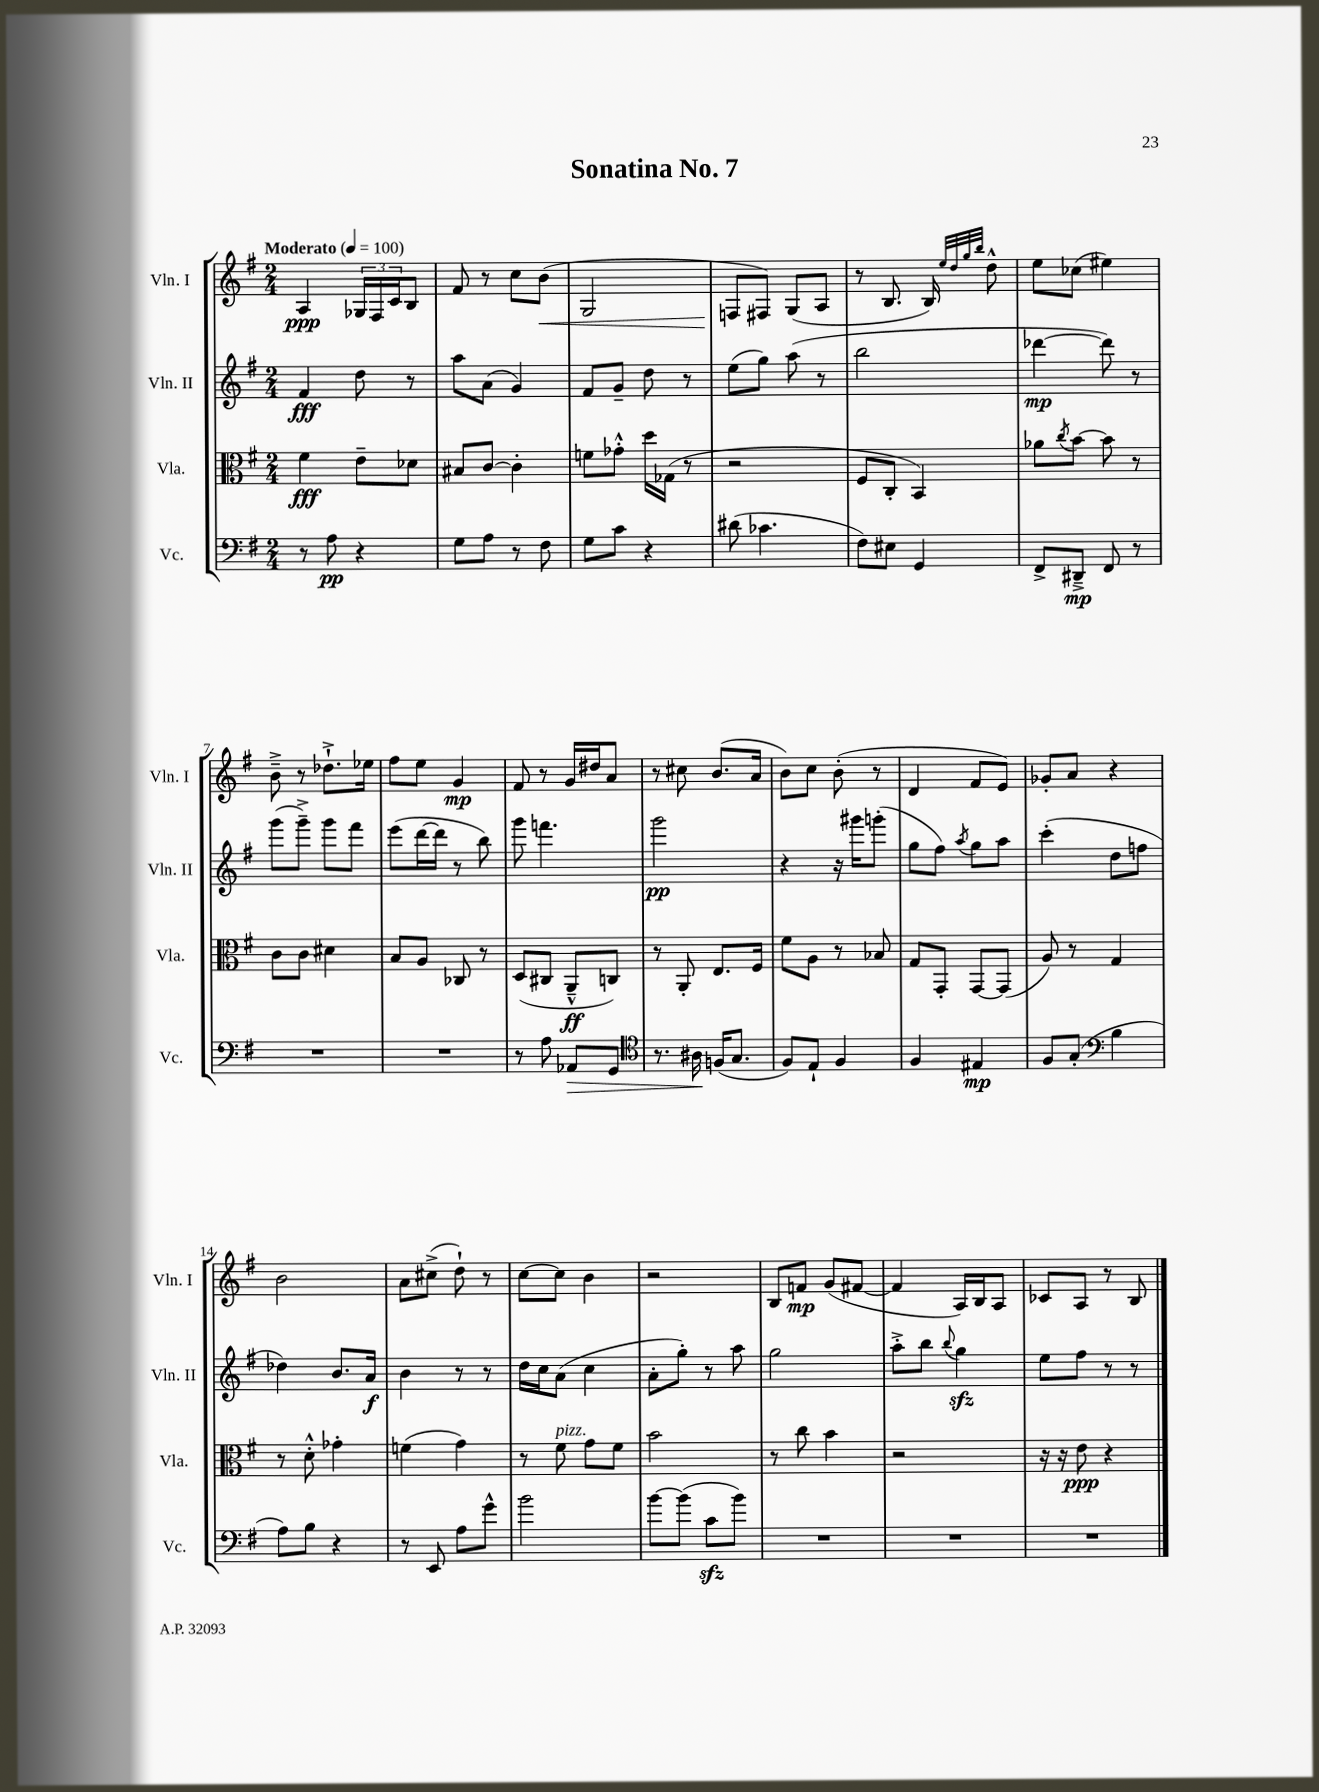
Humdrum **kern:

**kern	**dynam	**kern	**dynam	**kern	**dynam	**kern	**dynam
*part4	*part4	*part3	*part3	*part2	*part2	*part1	*part1
*staff4	*staff4	*staff3	*staff3	*staff2	*staff2	*staff1	*staff1
*I"Vc.	*	*I"Vla.	*	*I"Vln. II	*	*I"Vln. I	*
*I'Vc.	*	*I'Vla.	*	*I'Vln. II	*	*I'Vln. I	*
*clefF4	*	*clefC3	*	*clefG2	*	*clefG2	*
*k[f#]	*	*k[f#]	*	*k[f#]	*	*k[f#]	*
*M2/4	*	*M2/4	*	*M2/4	*	*M2/4	*
*MM100	*	*MM100	*	*MM100	*	*MM100	*
=1	=1	=1	=1	=1	=1	=1	=1
!	!	!	!	!	!	!LO:TX:a:B:t=Moderato	!
8r	.	4f#\	fff	4f#/	fff	4A/	ppp
8A\	pp	.	.	.	.	.	.
4r	.	8e~\L	.	8dd\	.	24G-X/LL	.
.	.	.	.	.	.	24F#/	.
.	.	.	.	.	.	24c/J	.
.	.	8d-X\J	.	8r	.	8B/J	.
=2	=2	=2	=2	=2	=2	=2	=2
8G\L	.	8B#X/L	.	8aa\L	.	8f#/	.
8A\J	.	[8c/J	.	(8a\J	.	8r	.
8r	.	4c'\]	.	4g/)	.	8cc\L	.
!	!	!	!	!	!	!	!LO:HP:b
8F#\	.	.	.	.	.	(8b\J	<
=3	=3	=3	=3	=3	=3	=3	=3
8G\L	.	8fn\L	.	8f#/L	.	2G/	.
8c\J	.	8g-X'^^\J	.	8g~/J	.	.	.
4r	.	16dd\LL	.	8dd\	.	.	.
.	.	(16G-X\JJ	.	.	.	.	.
.	.	8r	.	8r	.	.	.
=4	=4	=4	=4	=4	=4	=4	=4
(8d#X\	.	2r	.	(8ee\L	.	8Fn/L	.
4.c-X\	.	.	.	8gg\J)	.	8F#X/J)	[
.	.	.	.	(8aa\	.	(8G/L	.
.	.	.	.	8r	.	8A/J	.
=5	=5	=5	=5	=5	=5	=5	=5
8F#\L)	.	8F#/L	.	2bb\	.	8r	.
8E#X\J	.	8C'/J	.	.	.	8.B/	.
4GG/	.	4BB/)	.	.	.	.	.
.	.	.	.	.	.	16B/)	.
.	.	.	.	.	.	32qqee/LLL	.
.	.	.	.	.	.	32qqdd/	.
.	.	.	.	.	.	32qqgg/	.
.	.	.	.	.	.	32qqbb/JJJ	.
.	.	.	.	.	.	8dd^^\	.
=6	=6	=6	=6	=6	=6	=6	=6
8FF#^/L	.	8a-X\L	.	[4ddd-X\	mp	8ee\L	.
.	.	8qcc/	.	.	.	.	.
8DD#X~^/J	mp	[8b\J	.	.	.	(8cc-X\J	.
8FF#/	.	8b\]	.	8ddd-\])	.	4ee#X\)	.
8r	.	8r	.	8r	.	.	.
!!LO:LB:g=z
=7	=7	=7	=7	=7	=7	=7	=7
2r	.	8c\L	.	(8ggg\L	.	8b~^\	.
.	.	8c\J	.	8ggg~^\J)	.	8r	.
.	.	4d#X\	.	8ggg\L	.	8.dd-X`^\L	.
.	.	.	.	8fff#\J	.	.	.
.	.	.	.	.	.	16ee-X\Jk	.
=8	=8	=8	=8	=8	=8	=8	=8
2r	.	8B/L	.	(8eee\L	.	8ff#\L	.
.	.	8A/J	.	[16ddd\L	.	8ee\J	.
.	.	.	.	16ddd\JJ]	.	.	.
.	.	8C-X/	.	8r	.	4g/	mp
.	.	8r	.	8bb\)	.	.	.
=9	=9	=9	=9	=9	=9	=9	=9
8r	.	(8D/L	.	8ggg\	.	8f#/	.
8A\	.	8C#X/J	.	4.fffn\	.	8r	.
!	!LO:HP:b	!	!	!	!	!	!
8AA-X/L	>	8AA~^^/L	ff	.	.	16g/LL	.
.	.	.	.	.	.	16dd#X/J	.
8GG/J	.	8Cn/J)	.	.	.	8a/J	.
=10	=10	=10	=10	=10	=10	=10	=10
*clefC4	*	*	*	*	*	*	*
8.r	.	8r	.	2ggg\	pp	8r	.
.	.	8AA'/	.	.	.	8cc#X\	.
16A#X\	.	.	.	.	.	.	.
(16Fn/KL	]	8.E/L	.	.	.	(8.b/L	.
8.G/J	.	.	.	.	.	.	.
.	.	16F#/Jk	.	.	.	16a/Jk	.
=11	=11	=11	=11	=11	=11	=11	=11
8F#/L)	.	8f#\L	.	4r	.	8b\L)	.
8E`/J	.	8A\J	.	.	.	8cc\J	.
4F#/	.	8r	.	16r	.	(8b'\	.
.	.	.	.	16ggg#X\KL	.	.	.
.	.	8B-X/	.	(8gggn'\J	.	8r	.
=12	=12	=12	=12	=12	=12	=12	=12
4F#/	.	8G/L	.	8gg\L	.	4d/	.
.	.	8GG'/J	.	8ff#\J)	.	.	.
.	.	.	.	8qaa/	.	.	.
4E#X/	mp	[8GG/L	.	8gg\L	.	8f#/L	.
.	.	(8GG/J]	.	8aa\J	.	8e/J)	.
=13	=13	=13	=13	=13	=13	=13	=13
8F#/L	.	8A/)	.	(4ccc'\	.	8g-X'/L	.
(8G'/J	.	8r	.	.	.	8a/J	.
*clefF4	*	*	*	*	*	*	*
4B\	.	4G/	.	8dd\L	.	4r	.
.	.	.	.	8ffn\J	.	.	.
!!LO:LB:g=z
=14	=14	=14	=14	=14	=14	=14	=14
8A\L)	.	8r	.	4dd-X\)	.	2b\	.
8B\J	.	8d'^^\	.	.	.	.	.
4r	.	4g-X'\	.	8.b/L	.	.	.
.	.	.	.	16a/Jk	f	.	.
=15	=15	=15	=15	=15	=15	=15	=15
8r	.	(4fn\	.	4b\	.	8a\L	.
8EE/	.	.	.	.	.	(8cc#X^\J	.
8A\L	.	4g\)	.	8r	.	8dd`\)	.
8g^^\J	.	.	.	8r	.	8r	.
=16	=16	=16	=16	=16	=16	=16	=16
2b\	.	8r	.	16dd\LL	.	[8cc\L	.
.	.	.	.	16cc\J	.	.	.
!	!	!LO:TX:a:i:t=pizz.	!	!	!	!	!
.	.	8f#\	.	(8a\J	.	8cc\J]	.
.	.	8g\L	.	4cc\	.	4b\	.
.	.	8f#\J	.	.	.	.	.
=17	=17	=17	=17	=17	=17	=17	=17
[8b\L	.	2b\	.	8a'\L	.	2r	.
(8b\J]	.	.	.	8gg'\J)	.	.	.
8czz\L	.	.	.	8r	.	.	.
8b\J)	.	.	.	8aa\	.	.	.
=18	=18	=18	=18	=18	=18	=18	=18
2r	.	8r	.	2gg\	.	8B/L	.
.	.	8cc\	.	.	.	8fn/J	mp
.	.	4b\	.	.	.	(8g/L	.
.	.	.	.	.	.	[8f#X/J	.
=19	=19	=19	=19	=19	=19	=19	=19
2r	.	2r	.	8aa'^\L	.	4f#/]	.
.	.	.	.	8bb\J	.	.	.
.	.	.	.	8qqbb/	.	.	.
.	.	.	.	4ggzz\	.	16A/LL)	.
.	.	.	.	.	.	16B/J	.
.	.	.	.	.	.	8A/J	.
=20	=20	=20	=20	=20	=20	=20	=20
2r	.	16r	.	8ee\L	.	8c-X/L	.
.	.	16r	.	.	.	.	.
.	.	8e\	ppp	8ff#\J	.	8A/J	.
.	.	4r	.	8r	.	8r	.
.	.	.	.	8r	.	8B/	.
==	==	==	==	==	==	==	==
*-	*-	*-	*-	*-	*-	*-	*-
